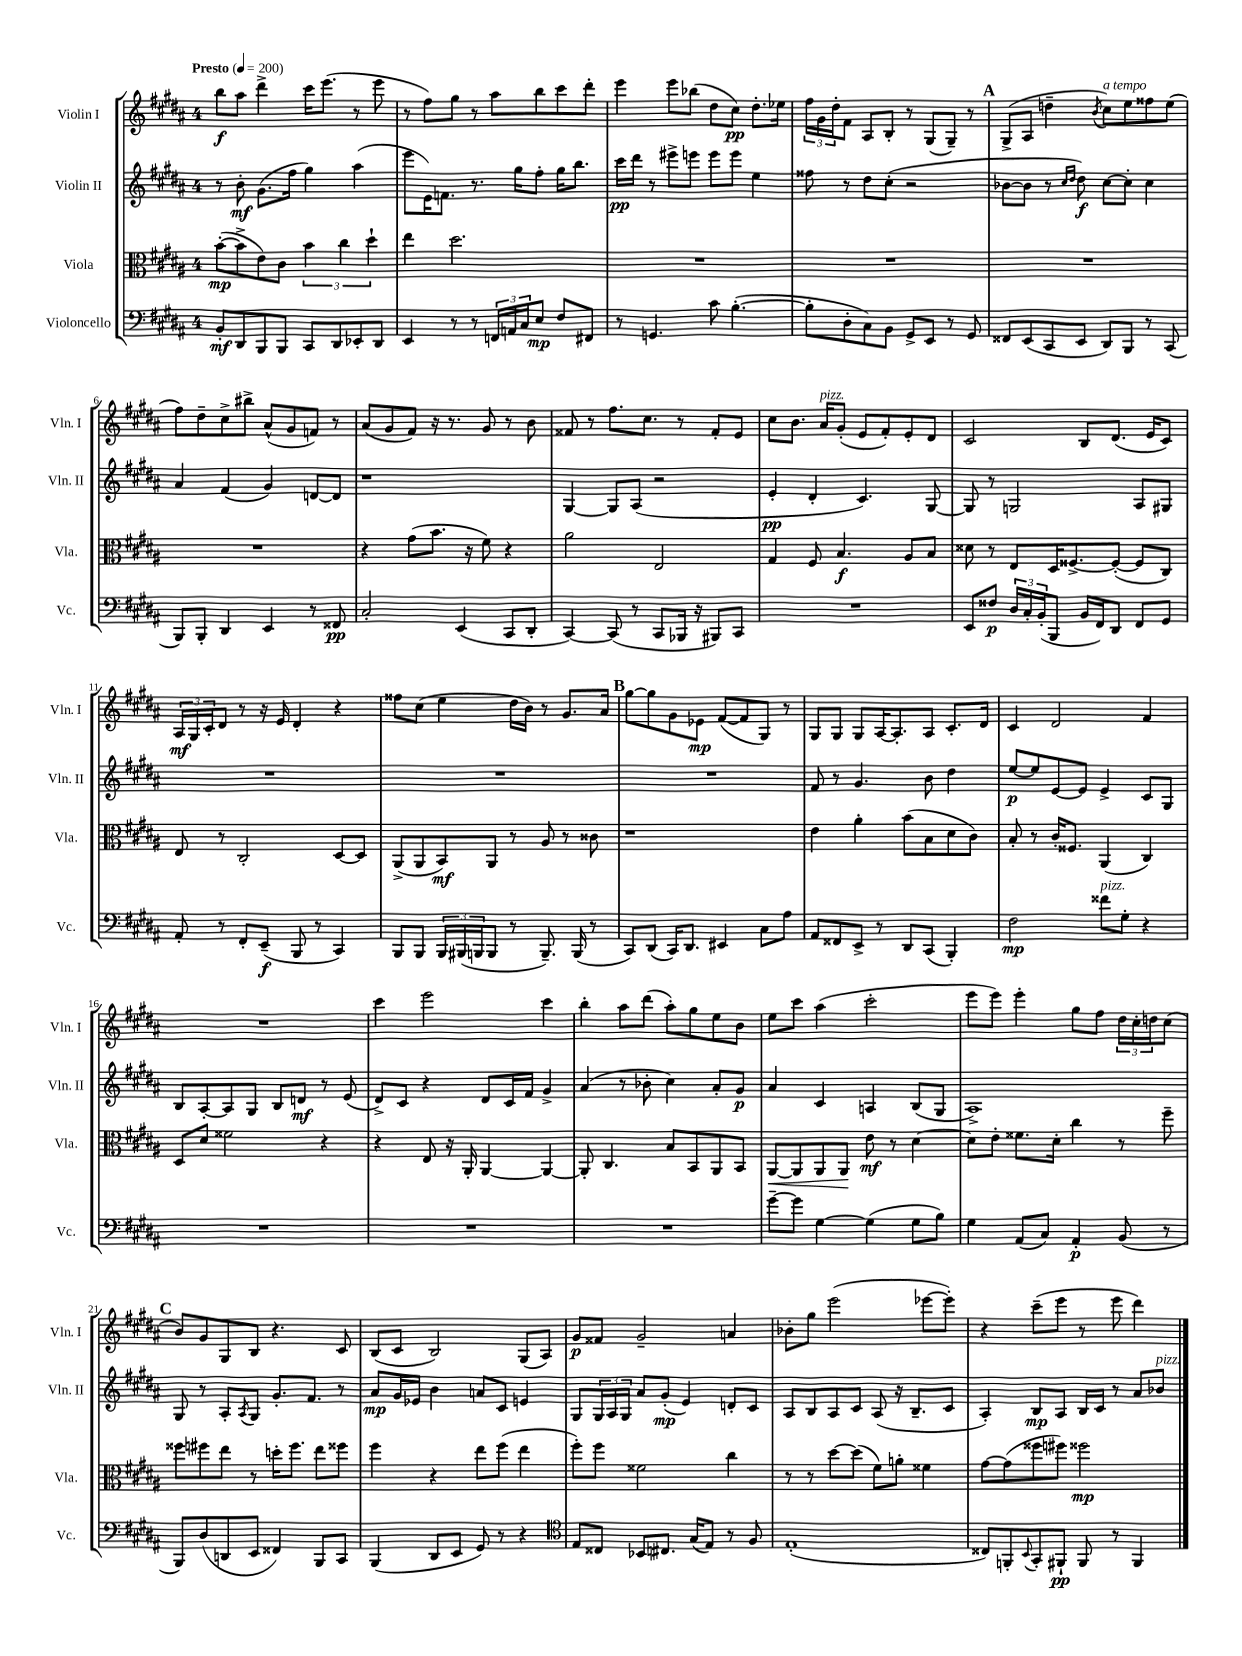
<<
\new StaffGroup <<
\new Staff = "s0" \with { instrumentName = "Violin I" shortInstrumentName = "Vln. I" } {
    \clef treble \key b \major \once \override Staff.TimeSignature.style = #'single-digit \time 4/4 \tempo "Presto" 4 = 200
    b''8\f ais''8 dis'''4-> cis'''16 e'''8.( r8 e'''8 |
    r8 fis''8) gis''8 r8 ais''8 b''8 cis'''8 dis'''8-. |
    e'''4 e'''8 bes''8( dis''8 cis''8\pp) dis''8.-. ees''16 |
    \tuplet 3/2 { fis''16 gis'16 dis''16-. } fis'8 ais8 b8-. r8 gis8( gis8--) r8 |
    \mark \markup { \bold "A" } gis8->( ais8 d''4-- \acciaccatura { b'8 } cis''8^\markup { \italic "a tempo" }) e''8 fisis''8 e''8( |
    fis''8) dis''8-- cis''8-> bis''8-> ais'8-^( gis'8 f'8) r8 |
    ais'8( gis'8 fis'8) r16 r8. gis'8 r8 b'8 |
    fisis'8 r8 fis''8. cis''8. r8 fisis'8-. e'8 |
    cis''8 b'8. ais'16^\markup { \italic "pizz." } gis'8-.( e'8 fis'8-.) e'8-. dis'8 |
    cis'2 b8 dis'8.( e'16 cis'8) |
    \tuplet 3/2 { ais16\mf gis16 cis'16-. } dis'8 r8 r16 e'16 dis'4-. r4 |
    fisis''8 cis''8( e''4 dis''16 b'16) r8 gis'8. ais'16 |
    \mark \markup { \bold "B" } gis''8~ gis''8 gis'8 ees'8\mp fis'8~( fis'8 gis8) r8 |
    gis8 gis8 gis8 ais16~ ais8.-. ais8 cis'8.-. dis'16 |
    cis'4 dis'2 fis'4 |
    R1 |
    cis'''4 e'''2 cis'''4 |
    b''4-. ais''8 dis'''8( ais''8-.) gis''8 e''8 b'8 |
    e''8 cis'''8 ais''4( cis'''2-. |
    e'''8 e'''8) e'''4-. gis''8 fis''8 \tuplet 3/2 { dis''16 cis''16-. d''16 } cis''8( |
    \mark \markup { \bold "C" } b'8) gis'8 gis8 b8 r4. cis'8 |
    b8( cis'8 b2) gis8( ais8) |
    gis'8\p fisis'8 gis'2-- a'4 |
    bes'8-. gis''8 e'''2( ees'''8~ ees'''8-.) |
    r4 cis'''8--( e'''8 r8 e'''8 dis'''4) \bar "|." |
}
\new Staff = "s1" \with { instrumentName = "Violin II" shortInstrumentName = "Vln. II" } {
    \clef treble \key b \major \once \override Staff.TimeSignature.style = #'single-digit \time 4/4
    r8 b'8-.\mf gis'8.( fis''16 gis''4) ais''4( |
    e'''8 e'16) f'8. r8. gis''16 fis''8-. gis''16 b''8. |
    cis'''16\pp dis'''16 r8 eis'''8-> e'''8 e'''8 e'''8 e''4 |
    fisis''8 r8 dis''8 cis''8-.( r2 |
    \mark \markup { \bold "A" } bes'8~ bes'8 r8 \grace { cis''16 dis''16 } dis''8\f) cis''8~ cis''8-. cis''4 |
    ais'4 fis'4( gis'4) d'8~ d'8 |
    r1 |
    gis4~ gis8 ais8( r2 |
    e'4-.\pp dis'4-. cis'4.) gis8~ |
    gis8 r8 g2 ais8 gis8 |
    R1 |
    R1 |
    \mark \markup { \bold "B" } R1 |
    fis'8 r8 gis'4. b'8 dis''4 |
    e''8~\p e''8 e'8~ e'8 e'4-> cis'8 gis8 |
    b8 ais8~-. ais8 gis8 b8 d'8\mf r8 e'8( |
    dis'8->) cis'8 r4 dis'8 cis'16 fis'16 gis'4-> |
    ais'4( r8 bes'8-. cis''4) ais'8-. gis'8\p |
    ais'4 cis'4 a4 b8( gis8 |
    ais1->) |
    \mark \markup { \bold "C" } gis8 r8 ais8-. \acciaccatura { ais8 } gis8 gis'8.-. fis'8. r8 |
    ais'8\mp gis'16 ees'16 b'4 a'8 cis'8 e'4 |
    gis8 \tuplet 3/2 { gis16 ais16 gis16 } ais'8 gis'8-.\mp( e'4) d'8-. cis'8 |
    ais8 b8 ais8 cis'8 ais8( r16 b8.-- cis'8 |
    ais4-.) b8\mp ais8 b16 cis'16 r8 ais'8 bes'8^\markup { \italic "pizz." } \bar "|." |
}
\new Staff = "s2" \with { instrumentName = "Viola" shortInstrumentName = "Vla." } {
    \clef alto \key b \major \once \override Staff.TimeSignature.style = #'single-digit \time 4/4
    b'8~-.\mp( b'8-> e'8) cis'8 \tuplet 3/2 { b'4 cis''4 dis''4-! } |
    e''4 dis''2. |
    R1 |
    R1 |
    \mark \markup { \bold "A" } R1 |
    R1 |
    r4 gis'8( b'8. r16 fis'8) r4 |
    ais'2 e2 |
    gis4 fis8 b4.\f ais8 b8 |
    disis'8 r8 e8 dis16 fisis8.~-> fisis8~-.( fisis8 cis8) |
    e8 r8 cis2-. dis8~ dis8 |
    ais,8->( ais,8 b,8\mf) ais,8 r8 ais8 r8 cisis'8 |
    \mark \markup { \bold "B" } r1 |
    e'4 ais'4-. b'8( b8 dis'8 cis'8) |
    b8-. r8 cis'16-. fisis8. ais,4( cis4) |
    dis8 dis'8 fisis'2 r4 |
    r4 e8 r16 ais,16-. ais,4~ ais,4~ |
    ais,8-. cis4. b8 b,8 ais,8 b,8 |
    ais,8~\< ais,8 ais,8 ais,8\! e'8\mf r8 dis'4~ |
    dis'8 e'8-. fisis'8. dis'16-. cis''4 r8 fis''8-- |
    \mark \markup { \bold "C" } fisis''8 fis''8 e''8 r8 d''16-. fis''8. e''8 fisis''8 |
    fis''4 r4 e''8 fis''8( e''4 |
    fis''8-.) fis''8 fisis'2 cis''4 |
    r8 r8 dis''8~ dis''8( fis'8) a'8-. fisis'4 |
    gis'8~ gis'8( fisis''8 fis''8) fisis''2\mp \bar "|." |
}
\new Staff = "s3" \with { instrumentName = "Violoncello" shortInstrumentName = "Vc." } {
    \clef bass \key b \major \once \override Staff.TimeSignature.style = #'single-digit \time 4/4
    b,8-.\mf dis,8 b,,8 b,,8 cis,8 dis,8 ees,8-. dis,8 |
    e,4 r8 r8 \tuplet 3/2 { f,16 a,16 cis16 } e8\mp fis8 fis,8 |
    r8 g,4. cis'8 b4.~-.( |
    b8-. dis8-. cis8) b,8 gis,8-> e,8 r8 gis,8 |
    \mark \markup { \bold "A" } fisis,8 e,8( cis,8 e,8 dis,8) b,,8 r8 cis,8( |
    b,,8) b,,8-. dis,4 e,4 r8 fisis,8\pp |
    cis2-. e,4( cis,8 dis,8-. |
    cis,4~) cis,8( r8 cis,8 bes,,16 r16 bis,,8) cis,8 |
    R1 |
    e,8 fisis8\p \tuplet 3/2 { dis16 cis16-. b,16-.( } b,,8 b,16 fis,16) dis,8 fis,8 gis,8 |
    ais,8-. r8 fis,8-. e,8--\f( b,,8 r8 cis,4) |
    b,,8 b,,8 \tuplet 3/2 { b,,16 bis,,16( b,,16 } b,,8 r8 b,,8.--) b,,16( r8 |
    \mark \markup { \bold "B" } cis,8) dis,8( cis,16) dis,8. eis,4 cis8 ais8 |
    ais,8 fisis,8 e,8-> r8 dis,8 cis,8( b,,4-.) |
    fis2\mp fisis'8^\markup { \italic "pizz." } gis8-. r4 |
    R1 |
    R1 |
    R1 |
    gis'8~-- gis'8 gis4~ gis4( gis8 b8) |
    gis4 ais,8( cis8) ais,4-.\p b,8( r8 |
    \mark \markup { \bold "C" } b,,8) dis8( d,8 e,8 fisis,4) b,,8 cis,8 |
    b,,4( dis,8 e,8 gis,8) r8 r4 |
    \clef tenor e8 cisis8 bes,8 cis8. gis16( e8) r8 fis8 |
    e1-.( |
    cisis8) f,8-. \appoggiatura { b,8 } gis,8-. fis,8-!\pp fis,8 r8 fis,4 \bar "|." |
}
>>
>>
